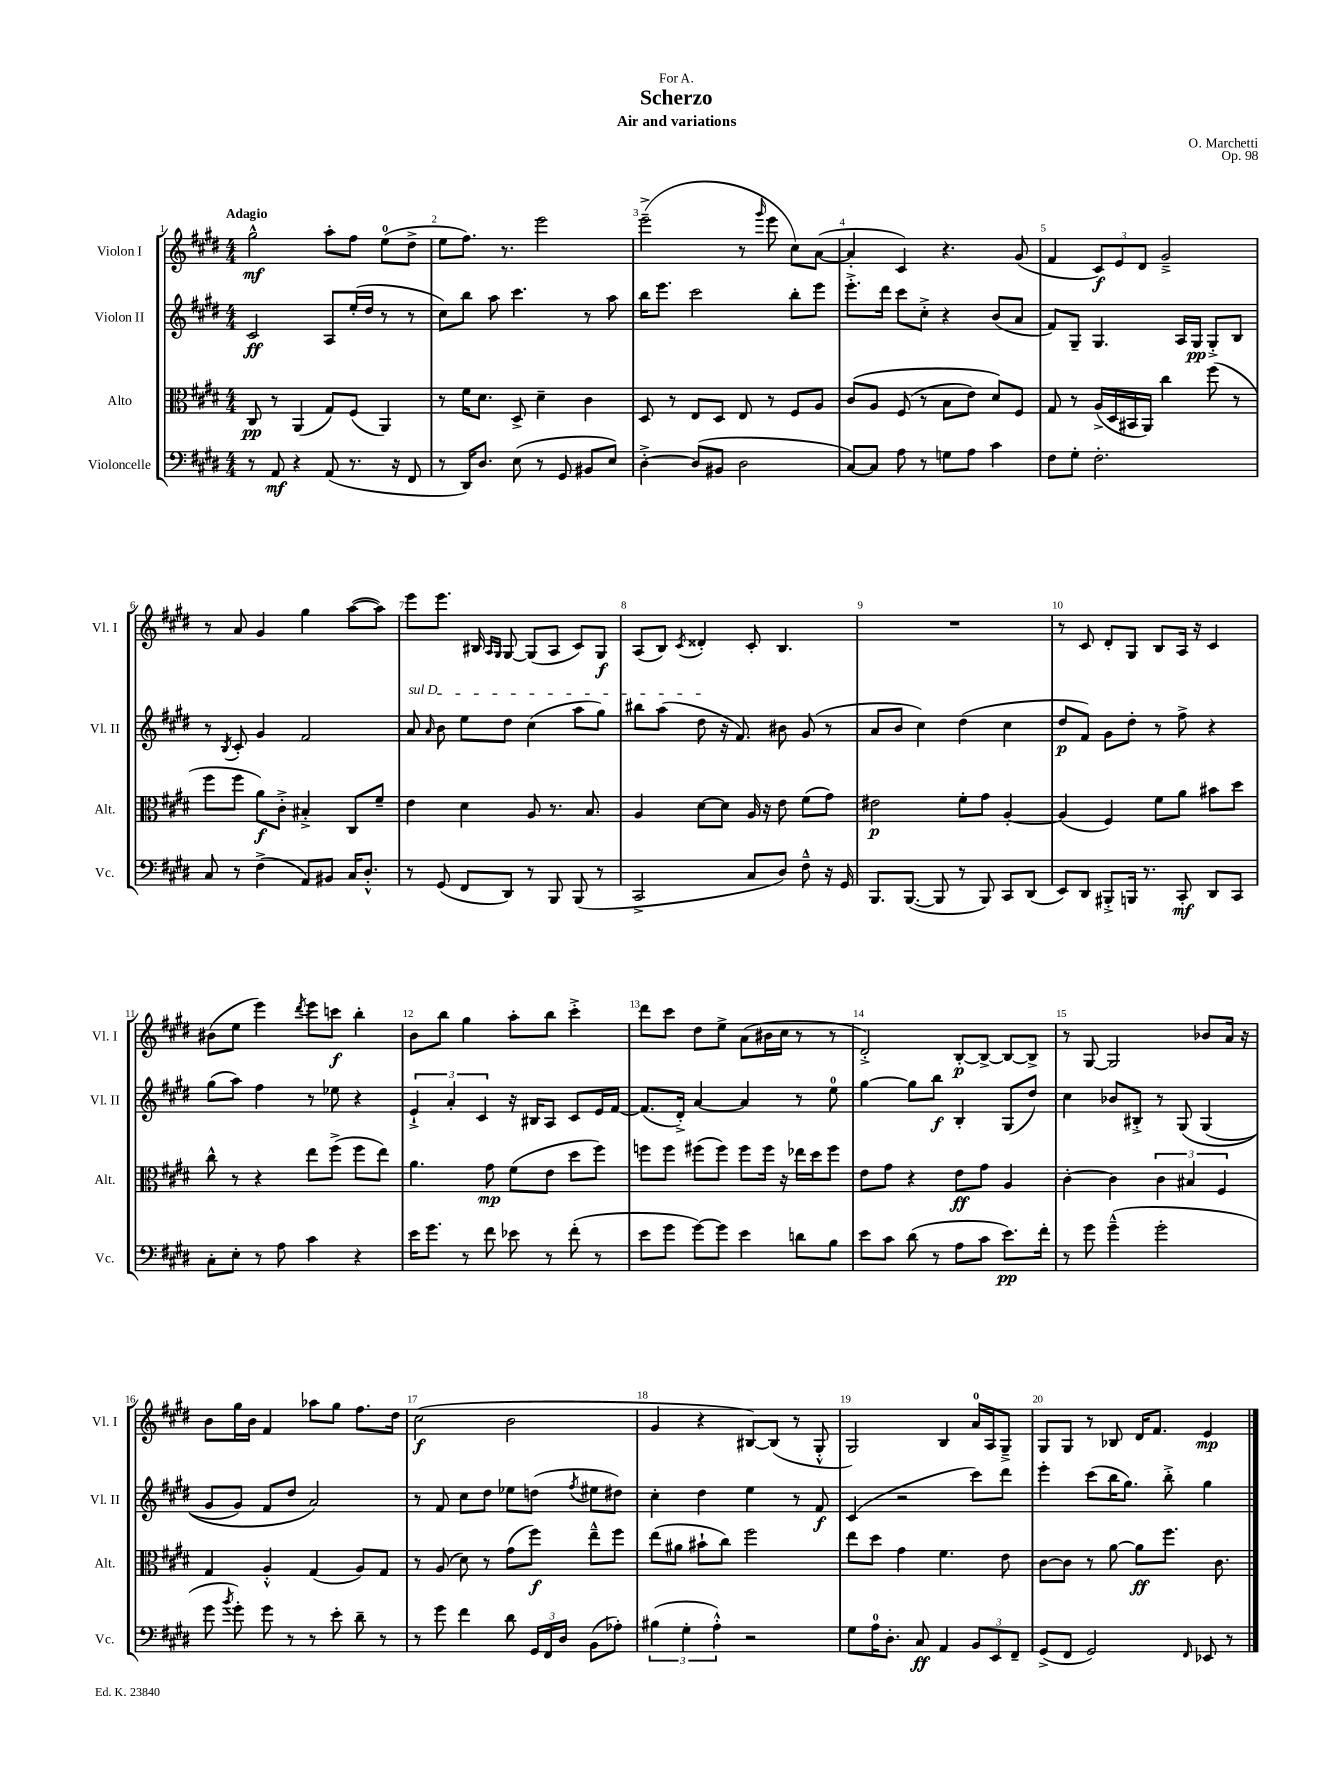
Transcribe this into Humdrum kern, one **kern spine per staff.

**kern	**kern	**kern	**kern
*staff4	*staff3	*staff2	*staff1
*clefF4	*clefC3	*clefG2	*clefG2
*k[f#c#g#d#]	*k[f#c#g#d#]	*k[f#c#g#d#]	*k[f#c#g#d#]
*M4/4	*M4/4	*M4/4	*M4/4
8r	8C#	2c#	2gg#^^
8AA	8r	.	.
4r	(4AA	.	.
(8AA	8G#)	8A	8aa'
8.r	(8F#	(16ee'	8ff#
.	.	16dd#	.
.	4AA)	8r	(8ee
16r	.	.	.
8FF#	.	8r	8dd#^
=	=	=	=
8r	8r	8cc#)	8ee
16DD#)	16f#	8bb	8.ff#)
8.D#	8.d#	.	.
.	.	8aa	.
.	.	.	8.r
(8E	8D#^	4.ccc#	.
8r	4d#~	.	2eee
8GG#	.	.	.
8BB#	4c#	8r	.
8E)	.	8aa	.
=	=	=	=
[4D#'^	8D#	16bb	(2eee~^
.	.	8.eee	.
.	8r	.	.
(8D#]	8E	2ccc#	.
8BB#	8D#	.	.
2D#	8E	.	8r
.	.	.	16qqggg#
.	8r	.	8eee
.	8F#	8bb'	8cc#)
.	8A	8eee	([8a
=	=	=	=
[8C#)	&(8c#	8.eee'^	4a']
8C#]	8A	.	.
.	.	16ddd#	.
8A	(8F#	8ccc#	4c#)
8r	8r	8cc#'^	.
8G	8B	4r	4.r
8A	8e)	.	.
4c#	8d#&)	(8b	.
.	8F#	8a	(8g#
=	=	=	=
8F#	8G#	8f#)	4f#
8G#'	8r	8G#~	.
2.F#'	(16A^	4.G#	12c#)
.	16D#	.	.
.	.	.	12e
.	16BB#	.	.
.	.	.	12d#
.	16AA)	.	.
.	4cc#	.	2g#~^
.	.	16A	.
.	.	16G#	.
.	(8ff#	8G#'^	.
.	8r	8B	.
=	=	=	=
8C#	8ff#	8r	8r
.	.	8qB	.
8r	8ff#	8c#'	8a
(4F#^	8a)	4g#	4g#
.	8c#'^	.	.
8AA)	4B#'^	2f#	4gg#
8BB#	.	.	.
16C#	8C#	.	([8aa
8.D#'^^	.	.	.
.	8f#~	.	8aa])
=	=	=	=
8r	4e	8a	8eee
.	.	16qqa	.
(8GG#	.	8b	8.eee
8FF#	4d#	8ee	.
.	.	.	16B#
.	.	.	16qqA
.	.	.	16qqG#
8DD#)	.	8dd#	[8G#
8r	8A	(4cc#	(8G#]
8BBB	8.r	.	8A
(8BBB	.	8aa	8c#)
.	8.B	.	.
8r	.	8gg#)	8G#
=	=	=	=
2CC#^	4A	8bb#	(8A
.	.	(8aa	8B)
.	.	.	8qc#
.	[8d#	8dd#	4d##'
.	8d#]	16r	.
.	.	8.f#)	.
8C#	16A	.	8c#'
.	16r	.	.
8D#)	8e	8b#	4.B
8F#~^^	(8f#	(8g#	.
16r	8g#)	8r	.
16GG#	.	.	.
=	=	=	=
8.BBB	2e#	8a	1r
.	.	8b	.
([8.BBB	.	.	.
.	.	4cc#)	.
8BBB]	.	.	.
8r	8f#'	(4dd#	.
8BBB)	8g#	.	.
8CC#	[4A'	4cc#	.
(8DD#	.	.	.
=	=	=	=
8EE)	(4A]	8dd#	8r
8DD#	.	8f#)	8c#
8BBB#'^	4F#)	8g#	8d#'
16BBB	.	8dd#'	8G#
8.r	.	.	.
.	8f#	8r	8B
8CC#'	8a	8ff#^	16A
.	.	.	16r
8DD#	8b#	4r	4c#
8CC#	8dd#	.	.
=	=	=	=
8C#'	8cc#^^	(8gg#	(8b#
8E'	8r	8aa)	8ee
8r	4r	4ff#	4eee)
8A	.	.	.
.	.	.	8qddd#
4c#	8ee	8r	8eee
.	(8ff#^	8ee-	8ccc
4r	8ff#	4r	4bb'
.	8ee)	.	.
=	=	=	=
16e	4.a	6e`^	8b
8.g#	.	.	.
.	.	.	8bb
.	.	6a'	.
8r	.	.	4gg#
.	.	6c#	.
8f#	8g#	.	.
8e-	(8f#	16r	8aa'
.	.	16B#	.
8r	8e	8A	8bb
(8f#'	8dd#	8c#	4ccc#'^
8r	8ff#)	16e	.
.	.	[16f#	.
=	=	=	=
8e	8ff	(8.f#]	8ddd#
8g#	8ff	.	8ccc#
.	.	16d#'^)	.
[8g#)	(8ff#	[4a	8dd#
8g#]	8ff#)	.	8ee^
4e	8ff#	4a]	(8a
.	16ff#	.	16b#
.	16r	.	16cc#
8d	16ee-	8r	8r
.	16dd#	.	.
8B	8ff#	8ee	8r
=	=	=	=
8e	8e	[4gg#	2d#'^)
8c#	8g#	.	.
(8d#	4r	8gg#]	.
8r	.	8bb	.
8A	8e	4B'	[8B'
8c#	8g#	.	8B^_
8.e)	4A	(8G#	8B_
.	.	8dd#)	8B^]
16f#'	.	.	.
=	=	=	=
8r	[4c#'	4cc#	8r
8g#	.	.	[8G#
(4g#~^^	4c#]	8b-	2G#]
.	.	8B#'^	.
2g#'	6c#	8r	.
.	.	&(8G#	.
.	6B#	.	.
.	.	(4G#	8b-
.	6F#	.	.
.	.	.	16a
.	.	.	16r
=	=	=	=
8g#	4G#	8g#	8b
8qb	.	.	.
8g#')	.	8g#)	16gg#
.	.	.	16b
8g#	4A'^^	8f#	4f#
8r	.	8dd#	.
8r	(4G#	2a&)	8aa-
8e'	.	.	8gg#
8d#~	8A)	.	8.ff#
8r	8G#	.	.
.	.	.	16dd#
=	=	=	=
8r	8r	8r	(2cc#
8g#	(8A	8f#	.
4f#	8d#)	8cc#	.
.	8r	8dd#	.
8d#	(8g#	8ee-	2b
24GG#	8ff#)	(8dd	.
24FF#	.	.	.
24D#	.	.	.
.	.	8qff#	.
(8BB	8ee~^^	8ee#	.
8A-')	8ff#	8dd#)	.
=	=	=	=
(6B#	(8ee	4cc#'	4g#
.	8a#	.	.
6G#'	.	.	.
.	8b#`	4dd#	4r
6A'^^)	.	.	.
.	8cc#)	.	.
2r	2ff#	4ee	[8B#)
.	.	.	(8B#]
.	.	8r	8r
.	.	8f#	8G#'^^
=	=	=	=
8G#	8ee	(4c#	2G#)
16A	8dd#	.	.
8.D#'	.	.	.
.	4g#	2r	.
8C#	.	.	.
4AA	4.f#	.	4B
12BB	.	8ccc#)	16a
.	.	.	16A
12EE	.	.	.
.	8e	8ddd#	8G#~^
12FF#~	.	.	.
=	=	=	=
(8GG#^	[8c#	4eee'	8G#
8FF#	8c#]	.	8G#
2GG#)	8r	(8ccc#	8r
.	[8a	16bb	8B-
.	.	8.gg#)	.
.	8a]	.	16d#
.	.	.	8.f#
.	8.ff#	8bb'^	.
16qqFF#	.	.	.
8EE-	.	4gg#	4e
.	8.c#	.	.
8r	.	.	.
==	==	==	==
*-	*-	*-	*-
